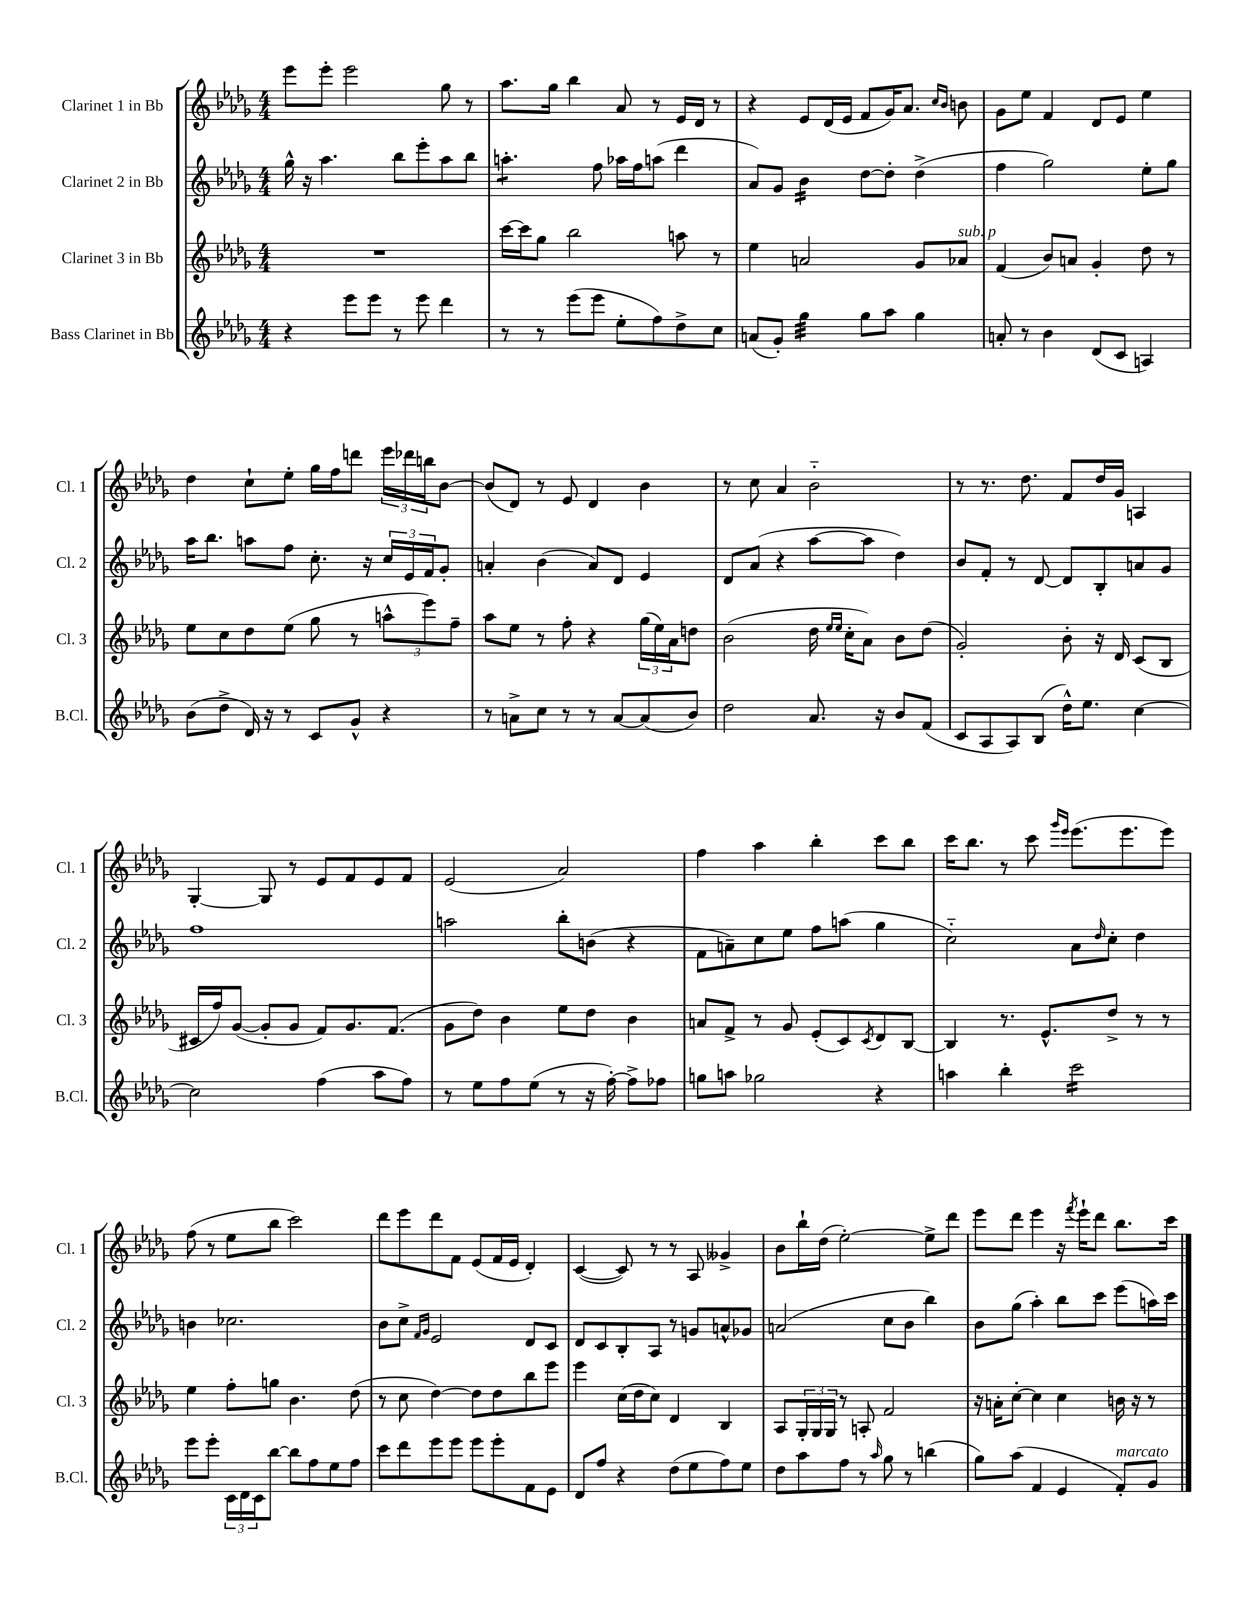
<<
\new StaffGroup <<
\new Staff = "s0" \with { instrumentName = "Clarinet 1 in Bb" shortInstrumentName = "Cl. 1" } {
    \clef treble \key des \major \numericTimeSignature \time 4/4
    ees'''8 ees'''8-. ees'''2 ges''8 r8 |
    aes''8. ges''16 bes''4 aes'8 r8 ees'16 des'16 r8 |
    r4 ees'8 des'16( ees'16 f'8 ges'16) aes'8. \grace { c''16 bes'16 } b'8 |
    ges'8 ees''8 f'4 des'8 ees'8 ees''4 |
    des''4 c''8-! ees''8-. ges''16 f''16 d'''8 \tuplet 3/2 { ees'''16 des'''16 b''16 } bes'8~ |
    bes'8( des'8) r8 ees'8 des'4 bes'4 |
    r8 c''8 aes'4 bes'2-_ |
    r8 r8. des''8. f'8 des''16 ges'16 a4 |
    ges4~-. ges8 r8 ees'8 f'8 ees'8 f'8 |
    ees'2( aes'2) |
    f''4 aes''4 bes''4-. c'''8 bes''8 |
    c'''16 bes''8. r8 c'''8 \grace { ges'''16 ees'''16 } ees'''8.( ees'''8. ees'''8) |
    f''8( r8 ees''8 bes''8 c'''2) |
    des'''8 ees'''8 des'''8 f'8 ees'8( f'16 ees'16 des'4-.) |
    c'4~( c'8) r8 r8 aes8 geses'4-> |
    bes'8 bes''16-! des''16( ees''2~-.) ees''8-> des'''8 |
    ees'''8 des'''8 ees'''4 r16 \acciaccatura { f'''8 } ees'''16-! des'''8 bes''8. c'''16 \bar "|." |
}
\new Staff = "s1" \with { instrumentName = "Clarinet 2 in Bb" shortInstrumentName = "Cl. 2" } {
    \clef treble \key des \major \numericTimeSignature \time 4/4
    ges''16-^ r16 aes''4. bes''8 ees'''8-. aes''8 bes''8 |
    a''4.:8-. f''8 aes''16 f''16 a''8( des'''4 |
    aes'8) ges'8 bes'4:16 des''8~ des''8-. des''4->( |
    f''4 ges''2) ees''8-. ges''8 |
    aes''16 bes''8. a''8 f''8 c''8.-. r16 \tuplet 3/2 { c''16 ees'16 f'16 } ges'8-. |
    a'4-. bes'4( a'8) des'8 ees'4 |
    des'8 aes'8( r4 aes''8~ aes''8 des''4) |
    bes'8 f'8-. r8 des'8~ des'8 bes8-. a'8 ges'8 |
    f''1 |
    a''2 bes''8-. b'8( r4 |
    f'8 a'8--) c''8 ees''8 f''8 a''8( ges''4 |
    c''2-_) aes'8 \grace { des''16 } c''8-. des''4 |
    b'4 ces''2. |
    bes'8 c''8-> \grace { f'16 ges'16 } ees'2 des'8 c'8 |
    des'8 c'8 bes8-. aes8 r8 g'8 a'8-^ ges'8 |
    a'2( c''8 bes'8 bes''4) |
    bes'8 ges''8( aes''4-.) bes''8 c'''8 ees'''8( a''16) c'''16 \bar "|." |
}
\new Staff = "s2" \with { instrumentName = "Clarinet 3 in Bb" shortInstrumentName = "Cl. 3" } {
    \clef treble \key des \major \numericTimeSignature \time 4/4
    R1 |
    c'''16~ c'''16 ges''8 bes''2 a''8 r8 |
    ees''4 a'2 ges'8 aes'8^\markup { \italic "sub. p" } |
    f'4( bes'8) a'8 ges'4-. des''8 r8 |
    ees''8 c''8 des''8 ees''8( ges''8 r8 \tuplet 3/2 { a''8-^ ees'''8) f''8-- } |
    aes''8 ees''8 r8 f''8-. r4 \tuplet 3/2 { ges''16( ees''16) aes'16 } d''8 |
    bes'2( des''16 \grace { ees''16 ees''16 } c''16-. aes'8) bes'8 des''8( |
    ges'2-.) bes'8-. r16 des'16 c'8( bes8 |
    cis'16 f''16) ges'8~( ges'8-. ges'8 f'8) ges'8. f'8.( |
    ges'8 des''8) bes'4 ees''8 des''8 bes'4 |
    a'8 f'8-> r8 ges'8 ees'8-.( c'8) \acciaccatura { c'8 } des'8 bes8~ |
    bes4 r8. ees'8.-^ des''8-> r8 r8 |
    ees''4 f''8-. g''8 bes'4. des''8( |
    r8 c''8 des''4~) des''8 des''8 bes''8 ees'''8 |
    ees'''4 c''16( des''16 c''8) des'4 bes4 |
    aes8 \tuplet 3/2 { ges16-. ges16 ges16 } r8 a8-. f'2 |
    r16 a'16-. c''8~-. c''4 c''4 b'16 r16 r8 \bar "|." |
}
\new Staff = "s3" \with { instrumentName = "Bass Clarinet in Bb" shortInstrumentName = "B.Cl." } {
    \clef treble \key des \major \numericTimeSignature \time 4/4
    r4 ees'''8 ees'''8 r8 ees'''8 des'''4 |
    r8 r8 ees'''8( ees'''8 ees''8-. f''8) des''8-> c''8 |
    a'8( ges'8-.) ges''4:32 ges''8 aes''8 ges''4 |
    a'8-. r8 bes'4 des'8( c'8 a4) |
    bes'8( des''8-> des'16) r16 r8 c'8 ges'8-^ r4 |
    r8 a'8-> c''8 r8 r8 a'8~ a'8( bes'8) |
    des''2 aes'8. r16 bes'8 f'8( |
    c'8 aes8 aes8) bes8( des''16-^) ees''8. c''4~ |
    c''2 f''4( aes''8 f''8) |
    r8 ees''8 f''8 ees''8( r8 r16 f''16~-.) f''8-> fes''8 |
    g''8 a''8 ges''2 r4 |
    a''4 bes''4-. c'''2:16 |
    ees'''8 ees'''8-. \tuplet 3/2 { c'16 des'16 c'16 } bes''8~ bes''8 f''8 ees''8 f''8 |
    c'''8 des'''8 ees'''8 ees'''8 ees'''8 ees'''8-. f'8 ees'8 |
    des'8 f''8 r4 des''8( ees''8 f''8) ees''8 |
    des''8 aes''8 f''8 r8 \grace { aes''16 } ges''8 r8 b''4( |
    ges''8) aes''8( f'4 ees'4 f'8-.^\markup { \italic "marcato" }) ges'8 \bar "|." |
}
>>
>>
\layout { \context { \Score \remove "Bar_number_engraver" } }
